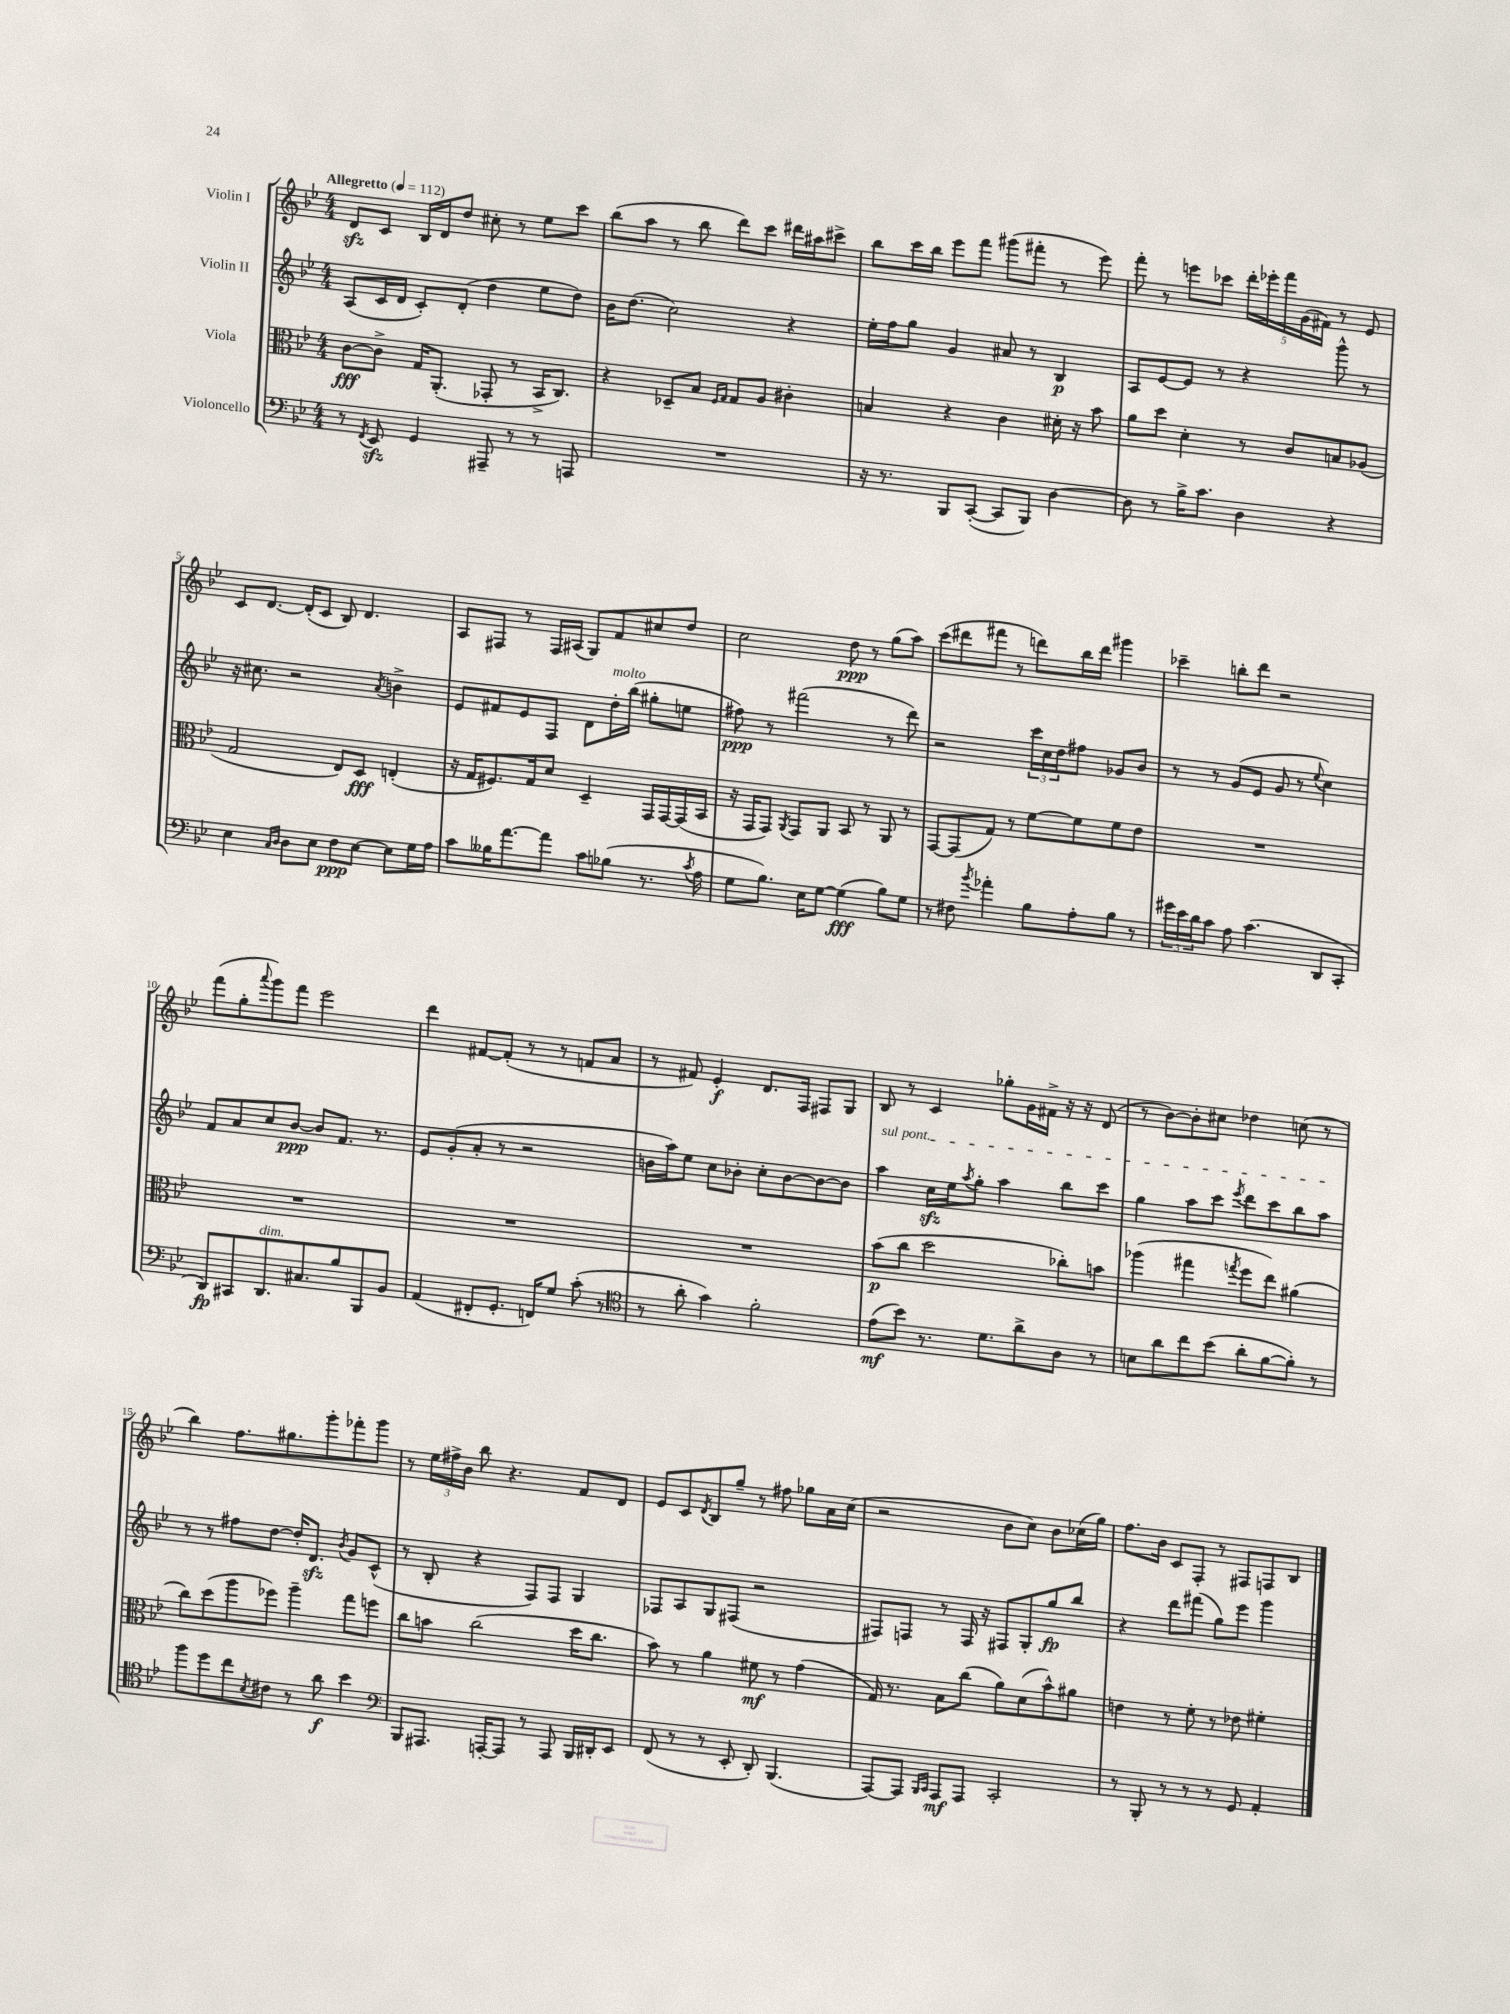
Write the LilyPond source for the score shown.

<<
\new StaffGroup <<
\new Staff = "s0" \with { instrumentName = "Violin I" } {
    \clef treble \key bes \major \numericTimeSignature \time 4/4 \tempo "Allegretto" 4 = 112
    d'8\sfz c'8 bes16 d'16 d''8 cis''8-. r8 ees''8 c'''8 |
    bes''8( a''8 r8 bes''8 d'''8) c'''8 dis'''16 ais''16 cis'''8-> |
    bes''8 c'''16 bes''16 ees'''8 f'''8 gis'''8( fis'''8-. r8 ees'''8) |
    f'''8-. r8 e'''8 ces'''8 \tuplet 5/4 { d'''16-. ees'''16-. f'''16 g'16( fis'16) } r8 ees'8 |
    c'8 d'8.~ d'16-.( c'8 bes8) d'4. |
    a8 fis8 r8 fis16 ais16( g8) f'8 cis''8 d''8 |
    c''2 d''8\ppp r8 g''8( a''8) |
    c'''8( dis'''8 fis'''8 r8 d'''8) bes''16 d'''16 gis'''4 |
    ces'''4-- b''8-. d'''8 r2 |
    f'''8( g''8-. \appoggiatura { a'''8 } g'''8) f'''8 ees'''2 |
    d'''4 fis'8~ fis'8-.( r8 r8 f'8 a'8 |
    r8 fis'8) ees'4-.\f d'8. f16 fis8 g8 |
    bes8 r8 c'4 ges''8-. g'16 fis'16-> r16 r16 d'8( |
    r8 bes'8~) bes'8-. cis''8 des''4 c''8( r8 |
    bes''4) f''8. gis''8. g'''8-. fes'''8-. g'''8 |
    r8 \tuplet 3/2 { ees''16 fis''16-> bes'16 } bes''8 r4. f'8 d'8 |
    ees'8 c'8 \acciaccatura { d'8 } bes8 g''8-- r8 fis''8 ges''8 a'16 c''16( |
    r2 bes'8 c''8) bes'8 ces''16( g''16) |
    f''8. bes'16 c'8 f8-. r8 fis8 f8 bes8 \bar "|." |
}
\new Staff = "s1" \with { instrumentName = "Violin II" } {
    \clef treble \key bes \major \numericTimeSignature \time 4/4
    a8( c'16 d'16 c'8-.) d'8-.( d''4 ees''8 d''8) |
    bes'16 d''8.( c''2) r4 |
    ees''16-. f''16 g''8 g'4 ais'8 r8 bes4\p |
    a8 ees'8~ ees'8 r8 r4 g'''8-^ r8 |
    r16 cis''8. r2 \acciaccatura { a'8 } b'4-> |
    ees'8 fis'8 ees'8 f8 d'8 d''16-.^\markup { \italic "molto" } bes''16( gis''8-. e''8 |
    fis''8\ppp) r8 fis'''2( r8 d'''8) |
    r2 \tuplet 3/2 { c'''16 c''16 d''16 } fis''8 ges'8 bes'8 |
    r8 r8 g'8( ees'8 g'8 r8 \appoggiatura { ees''8 } c''4) |
    f'8 a'8 c''8 bes'8~\ppp bes'8 f'8. r8. |
    ees'8 g'8-.( a'8-. r8 r2 |
    b'16 a''16) ees''8 c''8 bes'8-. c''8-. bes'8~ bes'8~ bes'8 |
    \once \override TextSpanner.bound-details.left.text = \markup { \italic "sul pont." } a''4\startTextSpan c''16\sfz ees''16 \acciaccatura { a''8 } g''8-. a''4 bes''8 c'''8 |
    g''4 a''8 c'''8 \acciaccatura { ees'''8 } d'''8 c'''8 bes''8 a''8\stopTextSpan |
    r8 r8 fis''8 d''8~ d''16-. d'8.\sfz \acciaccatura { bes'8 } g'8 c'8-^( |
    r8 bes8-. r4 f8) f8 g4 |
    fes8 a8 g8 fis8( r2 |
    fis8) f8 r8 f16 r16 fis8 g8-. g''8\fp bes''8 |
    r4 d'''8 fis'''8( g''8) ees'''8 g'''4 \bar "|." |
}
\new Staff = "s2" \with { instrumentName = "Viola" } {
    \clef alto \key bes \major \numericTimeSignature \time 4/4
    c'8~\fff c'8-> g16 a,8.-.( ges,8-. r8 bes,16-> c8.) |
    r4 des8-- bes8 \grace { f16 g16 } g8 a8 cis'4-. |
    b4 r4 c'4 dis'16-. r16 bes'8 |
    a'8 d''8 d'4-. r8 c'8 b8 aes8( |
    g2 ees8) d8\fff e4-.( |
    r16 g16 fis8.) g16 d'8 d4-- g,16 g,16~ g,16( bes,16 |
    r16 g,16 g,8) \acciaccatura { a,8 } g,8 a,8 bes,8 r8 a,8 r8 |
    g,8~ g,8( g8) r8 f'8~ f'8 f'8 ees'8 |
    R1 |
    R1 |
    R1 |
    R1 |
    bes'8\p( c''8 d''2 ces''8-.) b'8 |
    aes''4( gis''4 \acciaccatura { g''8 } f''8 ees''8) ais'4( |
    c''8) d''8( a''8 fes''8) a''4-- g''8 f''8 |
    c''8 b'8 c''2( d''16 c''8. |
    bes'8) r8 a'4 fis'8\mf r8 g'4( |
    g16) r8. bes8 c''8( a'8) d'8( bes'8-^) ais'8 |
    e'4 r8 f'8-. r8 ees'8 fis'4-. \bar "|." |
}
\new Staff = "s3" \with { instrumentName = "Violoncello" } {
    \clef bass \key bes \major \numericTimeSignature \time 4/4
    r8 \acciaccatura { f,8 } ees,8\sfz g,4 ais,,8-- r8 r8 a,,8 |
    R1 |
    r16 r8. bes,,8 c,8~-.( c,8 bes,,8) d4~ |
    d8 r8 bes16-> c'8. d4 r4 |
    ees4 \grace { c16 d16 } d8 ees8 f8\ppp ees8~ ees8 g16 a16 |
    c'8 beses16 a'8.~ a'8 c'8 bes8( r8. \acciaccatura { c'8 } a16 |
    g8 bes8.) ees16 g8~ g4\fff( bes8) g8 |
    r8 fis8 \acciaccatura { bes'8 } aes'4-. bes8 a8-. bes8 r8 |
    \tuplet 3/2 { gis'16 ees'16 d'16 } c'8 a8 c'4.( d,8 c,8-. |
    d,8\fp) cis,8 d,8.^\markup { \italic "dim." } cis8. bes8 bes,,8 bes,8 |
    a,4( fis,8-. g,8.-. f,16) g8 c'8-.( r8 |
    \clef tenor r8 a'8-. g'4) f'2-. |
    ees'8\mf( bes'8) r8. d'8. a'8-> a8 r8 |
    b8 a'8 c''8 bes'8( a'8-. f'8~ f'8-.) r8 |
    f''8 d''8 c''8 \acciaccatura { bes8 } cis'8 r8 a'8\f bes'4 |
    \clef bass bes,,8 ais,,8. a,,16~-. a,,8 r8 a,,8 bes,,16 dis,16-. ees,8 |
    f,8( r8 r8 ees,8-. d,8-.) bes,,4.( |
    a,,8~) a,,8 \grace { bes,,16 c,16 } a,,8\mf a,,8 c,2-. |
    r8 bes,,8-. r8 r8 r8 g,8 a,4-. \bar "|." |
}
>>
>>
